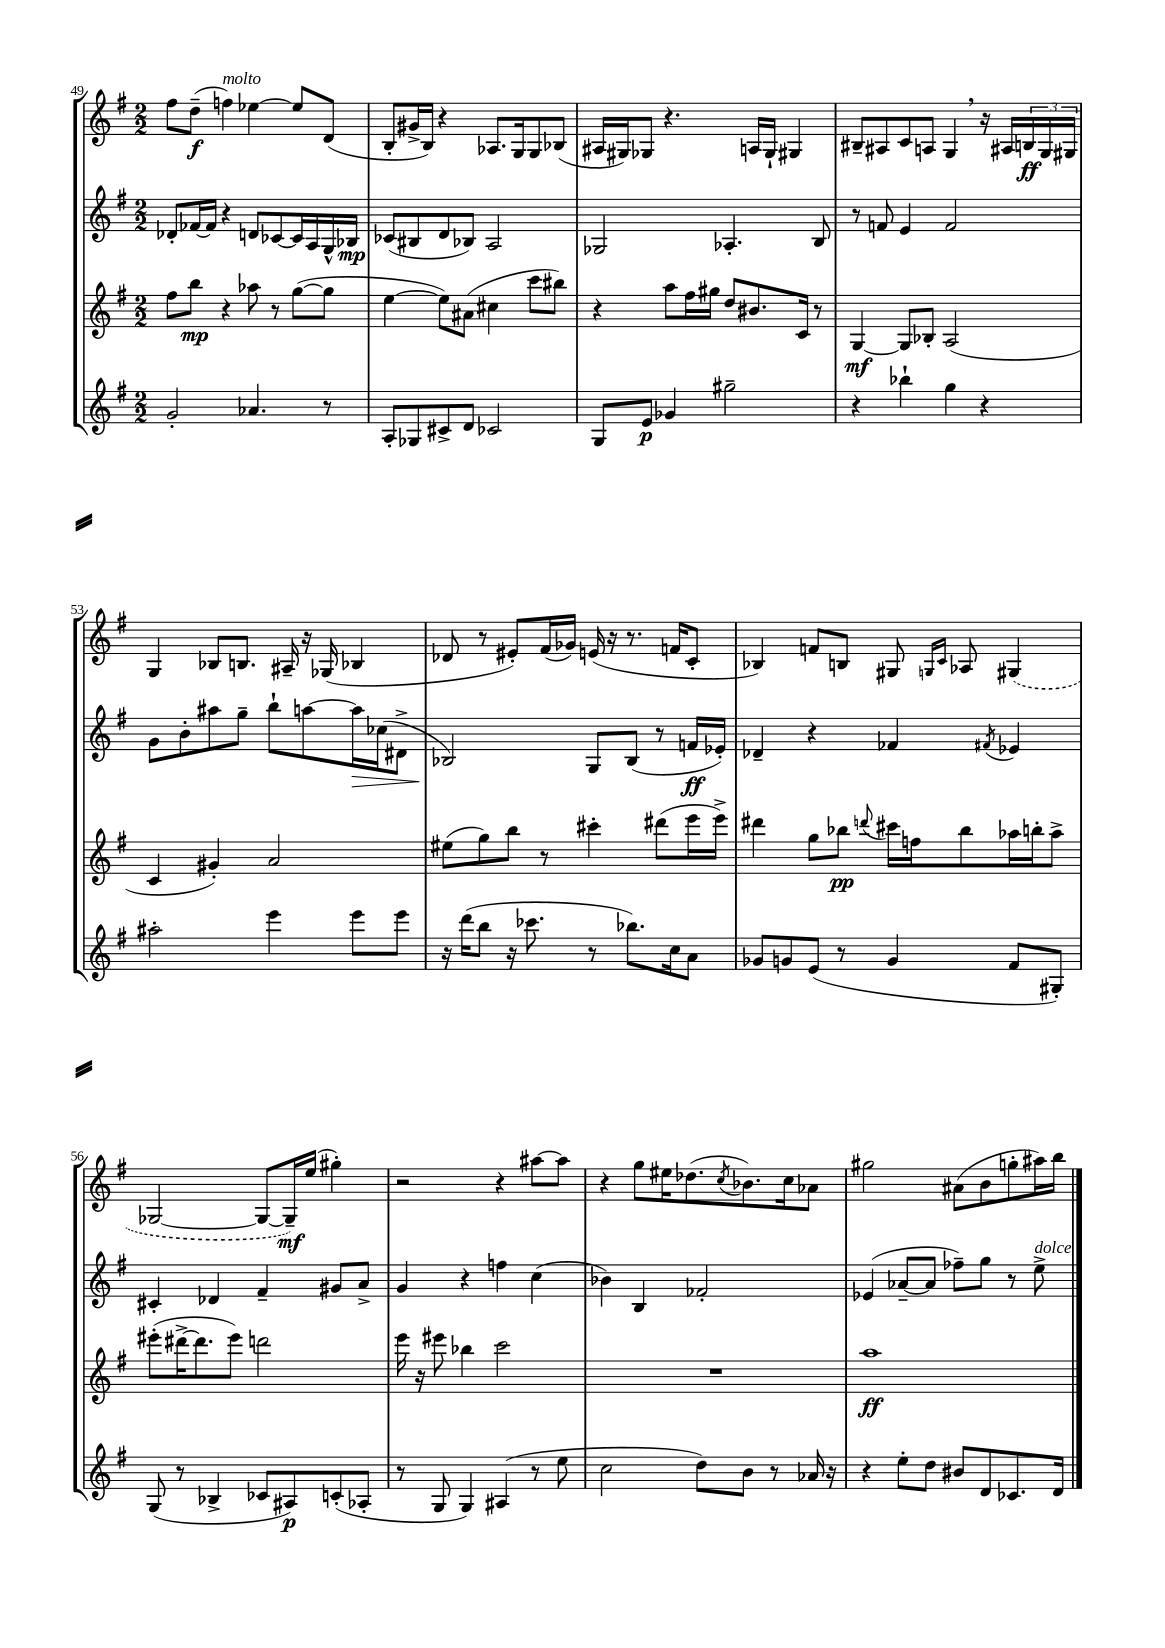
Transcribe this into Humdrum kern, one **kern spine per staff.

**kern	**kern	**kern	**kern
*staff4	*staff3	*staff2	*staff1
*clefG2	*clefG2	*clefG2	*clefG2
*k[f#]	*k[f#]	*k[f#]	*k[f#]
*M2/2	*M2/2	*M2/2	*M2/2
2g'	8ff#	8d-'	8ff#
.	8bb	[16f-	(8dd~
.	.	16f-]	.
.	4r	4r	4ff)
4.a-	8aa-	8d	[4ee-
.	8r	[8c-	.
.	([8gg	16c-]	8ee-]
.	.	16A	.
8r	8gg]	16G^^	(8d
.	.	16B-	.
=	=	=	=
8A'	[4ee	(8c-	8B'
8G-	.	8B#	16g#^
.	.	.	16B)
8c#^	8ee])	8d	4r
8d	(8a#	8B-)	.
2c-	4cc#	2A	8.A-
.	.	.	16G
.	8ccc	.	8G
.	8bb#)	.	(8B-
=	=	=	=
8G	4r	2G-	16A#
.	.	.	16G#)
8e	.	.	8G-
4g-	8aa	.	4.r
.	16ff#	.	.
.	16gg#	.	.
2gg#~	8dd	4.A-'	.
.	8.b#	.	16A
.	.	.	16G-`
.	.	.	4G#
.	16c	.	.
.	8r	8B	.
=	=	=	=
4r	[4G	8r	8B#~
.	.	8f	8A#
4bb-`	8G]	4e	8c
.	8B-'	.	8A
4gg	(2A	2f	4G
4r	.	.	16r
.	.	.	16A#
.	.	.	24B
.	.	.	24G
.	.	.	24G#
=	=	=	=
2aa#'	4c	8g	4G
.	.	8b'	.
.	4g#')	8aa#	8B-
.	.	8gg~	8.B
4eee	2a	8bb`	.
.	.	.	16A#~
.	.	[8aa	16r
.	.	.	(16G-
8eee	.	16aa]	4B-
.	.	(16cc-	.
8eee	.	8d#^	.
=	=	=	=
16r	(8ee#	2B-)	8d-
(16ddd	.	.	.
8bb	8gg)	.	8r
16r	8bb	.	8e#')
8.ccc-	.	.	.
.	8r	.	(16f#
.	.	.	16g-)
8r	4ccc#'	8G	(16e
.	.	.	16r
8.bb-)	.	(8B-	8.r
.	(8ddd#	8r	.
16cc	.	.	16f
8a	16eee	16f	8c'
.	16eee^)	16e-')	.
=	=	=	=
8g-	4ddd#	4d-~	4B-)
8g	.	.	.
(8e	8gg	4r	8f
8r	8bb-	.	8B
.	8qqddd	.	.
4g	16ccc#	4f-	8G#
.	16ff	.	.
.	.	.	16qqG
.	.	.	16qqc
.	8bb-	.	8A-
.	.	8qf#	.
8f#	16aa-	4e-	(4G#
.	16bb'	.	.
8G#')	8aa-^	.	.
=	=	=	=
(8G	(8eee#'	4c#'	[2G-
8r	[16ddd#^	.	.
.	8.ddd#]	.	.
4B-^	.	4d-	.
.	8eee#)	.	.
8c-	2ddd	4f#~	8G-_
8A#)	.	.	16G-~])
.	.	.	(16ee
(8c'	.	8g#	4gg#')
8A-'	.	8a^	.
=	=	=	=
8r	16eee	4g	2r
.	16r	.	.
8G	8eee#	.	.
4G)	4bb-	4r	.
(4A#	2ccc	4ff	4r
8r	.	(4cc	[8aa#
8ee	.	.	8aa#]
=	=	=	=
2cc	1r	4b-)	4r
.	.	4B	8gg
.	.	.	16ee#
.	.	.	(8.dd-
8dd)	.	2f-'	.
.	.	.	8qcc
8b	.	.	8.b-)
8r	.	.	.
.	.	.	16cc
16a-	.	.	8a-
16r	.	.	.
=	=	=	=
4r	1aa	(4e-	2gg#
8ee'	.	[8a-~	.
8dd	.	8a-]	.
8b#	.	8ff-~)	(8a#
8d	.	8gg	8b
8.c-	.	8r	8gg'
.	.	8ee^	16aa#)
16d	.	.	16bb
==	==	==	==
*-	*-	*-	*-
